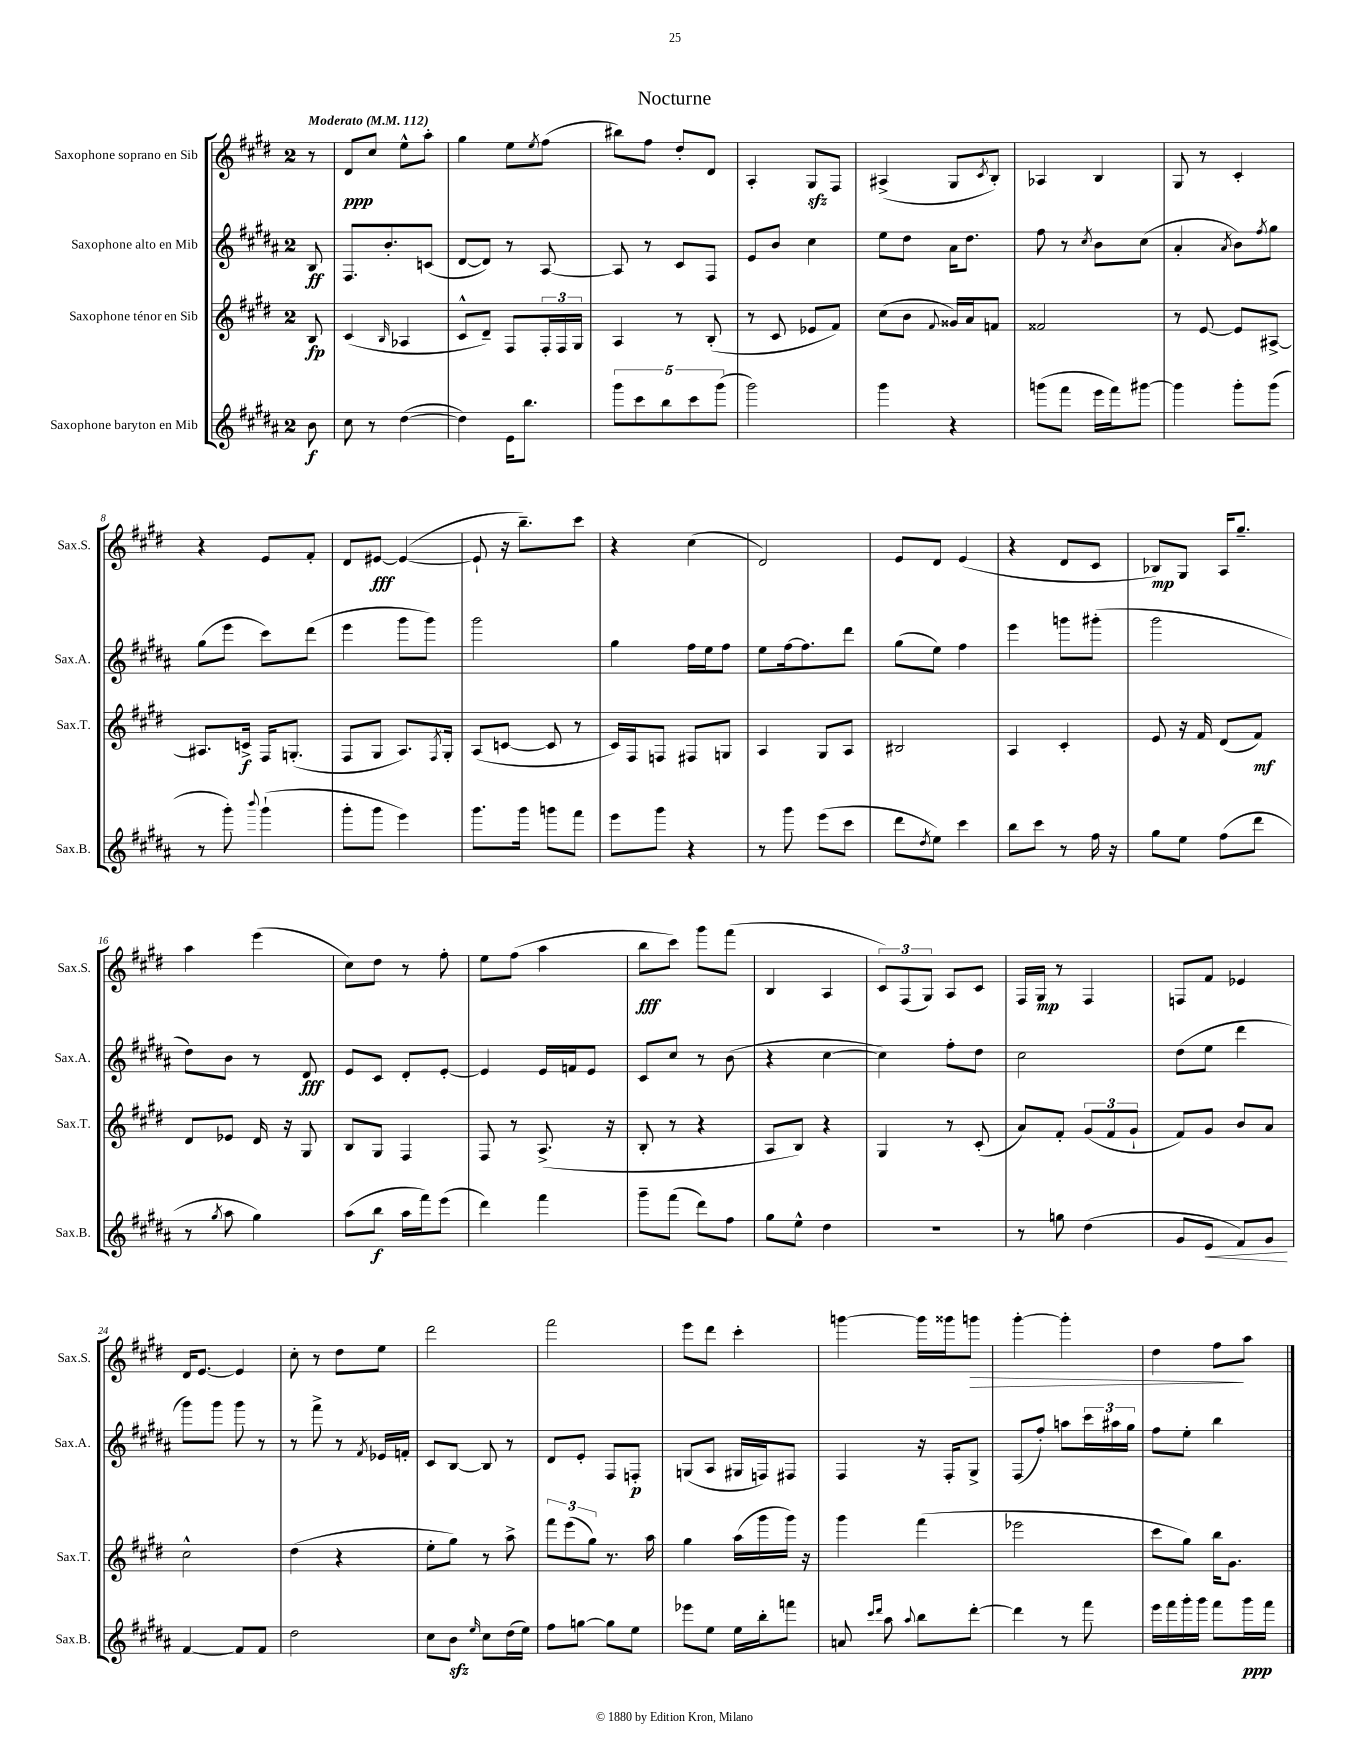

**kern	**kern	**kern	**kern
*staff4	*staff3	*staff2	*staff1
*clefG2	*clefG2	*clefG2	*clefG2
*k[f#c#g#d#a#]	*k[f#c#g#d#]	*k[f#c#g#d#a#]	*k[f#c#g#d#]
*M2/4	*M2/4	*M2/4	*M2/4
*MM112	*MM112	*MM112	*MM112
8b	8B	8B	8r
=	=	=	=
8cc#	(4c#	8.F#	8d#
8r	.	.	8cc#
.	.	8.b'	.
.	16qqB	.	.
([4dd#	4A-	.	8ee^^
.	.	(8c	8aa'
=	=	=	=
4dd#])	8c#^^	[8d#	4gg#
.	8d#~)	8d#])	.
16e	8F#	8r	8ee
8.bb	.	.	.
.	.	.	8qee
.	24F#'	[8A#	(8ff#
.	24F#	.	.
.	24G#	.	.
=	=	=	=
10ggg#	4A	8A#]	8bb#)
10ccc#	.	.	.
.	.	8r	8ff#
10bb	.	.	.
.	8r	8c#	8dd#'
10ccc#	.	.	.
.	(8B'	8F#	8d#
(10ggg#	.	.	.
=	=	=	=
2ggg#)	8r	8e	4A'
.	8c#	8b	.
.	8e-	4cc#	8G#
.	8f#)	.	8F#
=	=	=	=
4ggg#	(8cc#	8ee	(4A#^
.	8b	8dd#	.
.	8qqf#	.	.
4r	16g##)	16a#	8G#
.	16a	8.dd#	.
.	.	.	8qc#
.	8f	.	8B')
=	=	=	=
(8ggg	2f##	8ff#	4A-
8fff#	.	8r	.
.	.	8qcc#	.
16eee	.	8b	4B
16fff#)	.	.	.
[8ggg#	.	(8cc#	.
=	=	=	=
4ggg#]	8r	4a#'	8G#
.	[8e	.	8r
.	.	8qa#	.
8ggg#'	8e]	8b)	4c#'
.	.	8qff#	.
(8ggg#	[8A#^	8gg#	.
=	=	=	=
8r	8.A#]	(8gg#	4r
8ggg#')	.	8eee	.
.	16c^	.	.
8qqbbb	.	.	.
(4ggg#`	16F#	8ccc#)	8e
.	(8.G'	.	.
.	.	(8ddd#	8f#'
=	=	=	=
8ggg#'	8F#	4eee	8d#
8ggg#	8G#	.	[8e#
4eee)	8.A)	8ggg#	(4e#_
.	.	8ggg#)	.
.	8qF#	.	.
.	16G#'	.	.
=	=	=	=
8.ggg#	(8A	2ggg#	8e#`]
.	[8c	.	16r
16ggg#	.	.	8.bb~)
8ggg	8c]	.	.
8fff#	8r	.	8ccc#
=	=	=	=
8eee	16c#)	4gg#	4r
.	16F#	.	.
8ggg#	8F	.	.
4r	8F#	16ff#	(4cc#
.	.	16ee	.
.	8G	8ff#	.
=	=	=	=
8r	4A	8ee	2d#)
8ggg#	.	[16ff#	.
.	.	8.ff#]	.
(8eee	8G#	.	.
8ccc#	8A	8ddd#	.
=	=	=	=
8ddd#	2B#	(8gg#	8e
8qdd#	.	.	.
8ee)	.	8ee)	8d#
4ccc#	.	4ff#	(4e
=	=	=	=
8bb	4A	4eee	4r
8ccc#	.	.	.
8r	4c#'	8ggg	8d#
16ff#	.	(8ggg#'	8c#
16r	.	.	.
=	=	=	=
8gg#	8e	2ggg#	8B-)
8ee	16r	.	8G#
.	16f#	.	.
(8ff#	(8d#	.	16A
.	.	.	8.gg#~
8ddd#	8f#)	.	.
=	=	=	=
8r	8d#	8dd#)	4aa
8qgg#	.	.	.
8aa#	8e-	8b	.
4gg#)	16d#	8r	(4eee
.	16r	.	.
.	8G#	8d#	.
=	=	=	=
(8aa#	8B	8e	8cc#)
8bb	8G#	8c#	8dd#
16aa#	4F#	8d#'	8r
16fff#)	.	.	.
(8eee	.	[8e'	8ff#'
=	=	=	=
4ddd#)	8F#	4e]	8ee
.	8r	.	(8ff#
4fff#	(8.A^	16e	4aa
.	.	16f	.
.	.	8e	.
.	16r	.	.
=	=	=	=
8ggg#~	8B'	8c#	8bb
(8fff#	8r	8cc#	8ccc#)
8ddd#)	4r	8r	8ggg#
8ff#	.	(8b	(8fff#
=	=	=	=
8gg#	8A	4r	4B
8ee^^	8B)	.	.
4dd#	4r	[4cc#	4A
=	=	=	=
2r	4G#	4cc#])	12c#)
.	.	.	(12F#
.	.	.	12G#)
.	8r	8ff#'	8A
.	(8c#'	8dd#	8c#
=	=	=	=
8r	8a)	2cc#	16F#
.	.	.	16G#
8gg	8f#'	.	8r
(4dd#	(12g#	.	4F#
.	12f#	.	.
.	12g#`	.	.
=	=	=	=
8g#	8f#)	(8dd#	8F
8e	8g#	8ee	8f#
8f#)	8b	4ddd#	4e-
8g#	8a	.	.
=	=	=	=
[4f#	2cc#^^	8ggg#)	16d#
.	.	.	[8.e
.	.	8ggg#	.
8f#]	.	8ggg#	4e]
8f#	.	8r	.
=	=	=	=
2dd#	(4dd#	8r	8cc#'
.	.	8fff#^	8r
.	4r	8r	8dd#
.	.	8qf#	.
.	.	16e-	8ee
.	.	16f'	.
=	=	=	=
8cc#	8ee'	8c#	2ddd#
8b	8gg#)	[8B	.
16qqee	.	.	.
8cc#	8r	8B]	.
(16dd#	8aa^	8r	.
16ee)	.	.	.
=	=	=	=
8ff#	12fff#	8d#	2fff#
.	(12eee	.	.
[8gg	.	8e'	.
.	12gg#)	.	.
8gg]	8.r	8F#	.
8ee	.	8F'	.
.	16aa	.	.
=	=	=	=
8eee-	4gg#	(8G	8eee
8ee	.	8A#	8ddd#
16ee	(16aa	16G#	4ccc#'
16bb'	16ggg#	16F)	.
8fff	16ggg#)	8F#	.
.	16r	.	.
=	=	=	=
8a	4ggg#	4F#	[4ggg
16qqccc#	.	.	.
16qqddd#	.	.	.
8aa#	.	.	.
8qqaa#	.	.	.
8bb	(4fff#	16r	16ggg]
.	.	16F#'	16ggg##
[8ddd#'	.	8G#^	8ggg
=	=	=	=
4ddd#]	2eee-	(8F#	[4ggg#'
.	.	8ff#')	.
8r	.	8aa	4ggg#']
8fff#	.	24ccc#	.
.	.	24aa#	.
.	.	24gg#	.
=	=	=	=
16eee	8ccc#	8ff#	4dd#
16fff#	.	.	.
16ggg#'	8gg#)	8ee'	.
16ggg#	.	.	.
8fff#	16bb	4bb	8ff#
.	8.g#	.	.
16ggg#	.	.	8aa
16fff#	.	.	.
==	==	==	==
*-	*-	*-	*-
